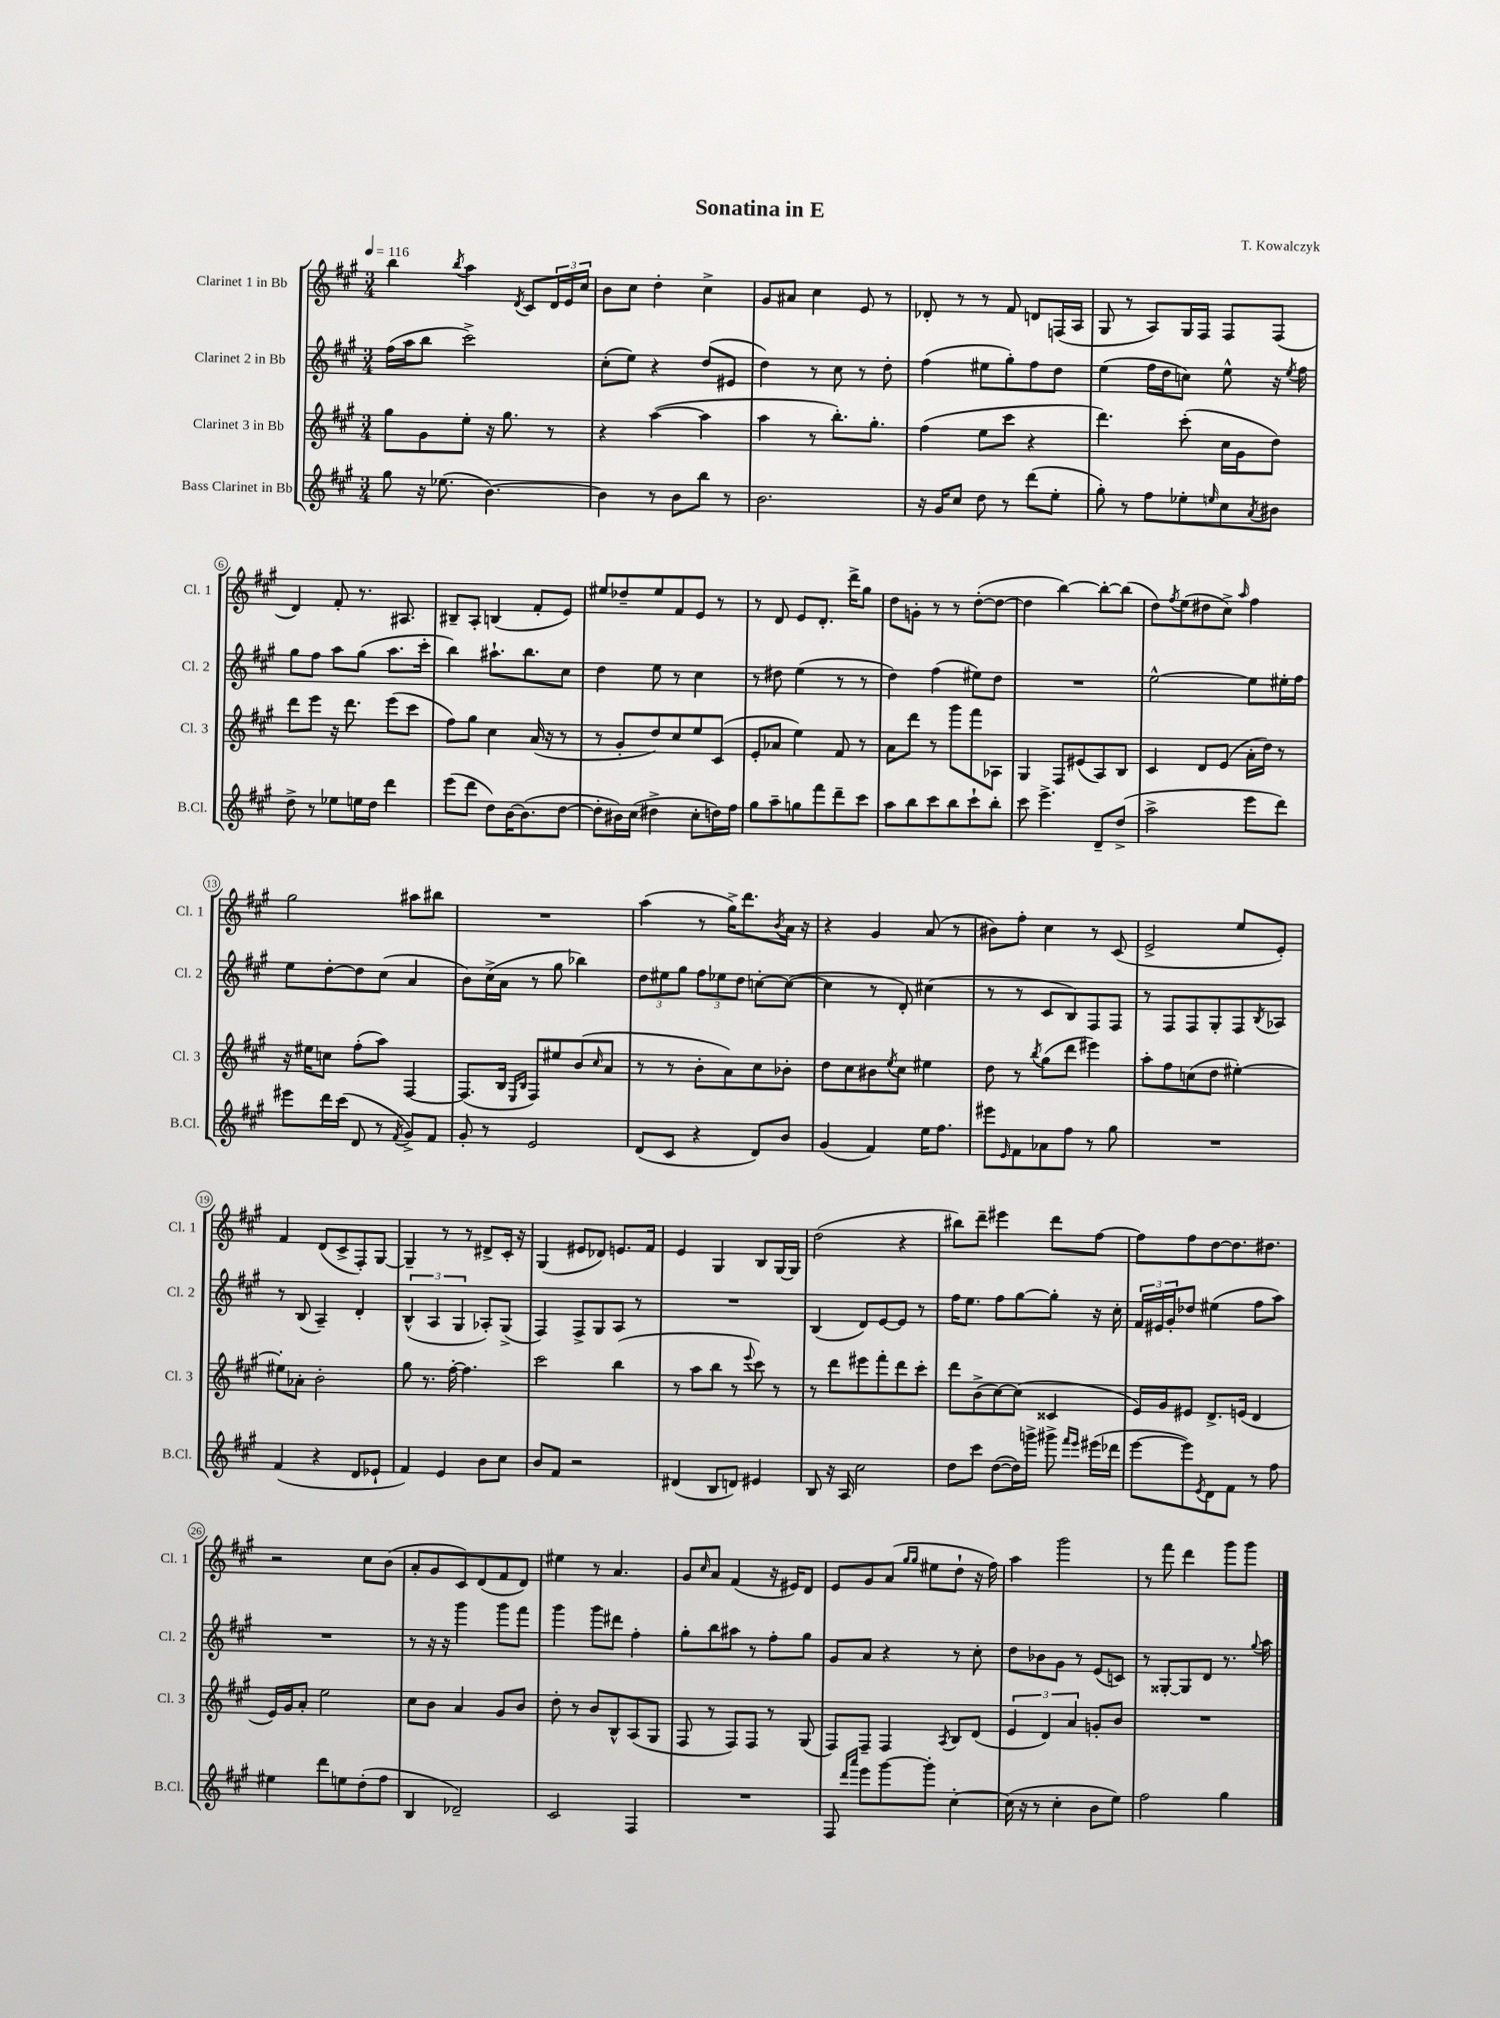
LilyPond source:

\header { title = "Sonatina in E" composer = "T. Kowalczyk" }
<<
\new StaffGroup <<
\new Staff = "s0" \with { instrumentName = "Clarinet 1 in Bb" shortInstrumentName = "Cl. 1" } {
    \clef treble \key a \major \numericTimeSignature \time 3/4 \tempo 4 = 116
    b''4 \acciaccatura { b''8 } a''4 \acciaccatura { d'8 } cis'8 \tuplet 3/2 { d'16 e'16 cis''16 } |
    b'8 cis''8 d''4-. cis''4-> |
    gis'8 ais'8 cis''4 e'8 r8 |
    des'8-. r8 r8 fis'8 d'8 f16( a16 |
    gis8 r8 a8) gis16 fis16 fis8 fis8( |
    d'4) fis'8-. r8. ais8. |
    bis8-- a8-. b4( fis'8-. e'8) |
    eis''8 des''8-- eis''8 fis'8 e'8 r8 |
    r8 d'8 e'8 d'8.-. d'''16-> gis''8 |
    d''8 g'8-. r8 r8 d''8~-.( d''8~ |
    d''4 b''4~) b''8~-. b''8( |
    d''8) \acciaccatura { fis''8 } e''8( dis''8 cis''8->) \grace { a''16 } fis''4 |
    gis''2 ais''8 bis''8 |
    R2. |
    a''4( r8 gis''16->) d'''8. \acciaccatura { b'8 } a'16 r16 |
    r4 gis'4 a'8( r8 |
    bis'8) fis''8-. cis''4 r8 cis'8( |
    e'2-> e''8 e'8-.) |
    fis'4 d'8( cis'8-> fis8-.) gis8~ |
    gis4-- r8 r8 dis'8-> cis'16-. r16 |
    gis4( eis'8 des'8) e'8. fis'16 |
    e'4 gis4 b8 gis16~ gis16 |
    d''2( r4 |
    bis''8) d'''8-- eis'''4 d'''8 fis''8~ |
    fis''8 fis''8 d''8~ d''8. dis''8. |
    r2 cis''8 b'8( |
    a'8-. gis'8 cis'8) d'8( fis'8 d'8) |
    eis''4 r8 a'4. |
    gis'8 \grace { cis''16 } a'8 fis'4( r16 eis'16) d'8 |
    e'8 gis'8 a'8( \grace { gis''16 gis''16 } eis''8 d''8-! r16 fis''16) |
    a''4 gis'''2 |
    r8 fis'''8 d'''4 gis'''8 gis'''8 \bar "|." |
}
\new Staff = "s1" \with { instrumentName = "Clarinet 2 in Bb" shortInstrumentName = "Cl. 2" } {
    \clef treble \key a \major \numericTimeSignature \time 3/4
    fis''16( a''16 b''8 cis'''2->) |
    cis''8-.( e''8) r4 d''8( eis'8 |
    d''4) r8 cis''8 r8 d''8-. |
    fis''4( eis''8 gis''8-.) fis''8 d''8 |
    e''4( fis''16 d''16 c''8) e''8-^ r16 \acciaccatura { e''8 } fis''16 |
    gis''8 fis''8 a''8 gis''8( a''8. cis'''16-. |
    b''4) ais''8.-! b''8. cis''8 |
    d''4 e''8 r8 cis''4 |
    r8 dis''8 e''4( r8 r8 |
    d''4) fis''4( eis''8) d''8 |
    R2. |
    e''2~-^ e''8 eis''16-. fis''16 |
    e''8 d''8~-. d''8 cis''8( a'4 |
    b'8) cis''16->( a'16 r8 gis''8 bes''4) |
    \tuplet 3/2 { d''8 eis''8 gis''8 } \tuplet 3/2 { fis''8 ees''8 d''8 } c''8~-. c''8~( |
    c''4 r8 d'8-.) cis''4( |
    r8 r8 cis'8 b8) fis8 fis8 |
    r8 fis8 fis8 gis8-. fis8 \acciaccatura { b8 } aes8 |
    r8 b8( a4--) d'4-. |
    \tuplet 3/2 { b4-^( a4 gis4 } aes8-.) gis8->( |
    fis4) fis8-> gis8 a8 r8 |
    R2. |
    b4( d'8) e'8~ e'8 r8 |
    fis''16 e''8. fis''8 gis''8~ gis''8-. r16 cis''16-. |
    \tuplet 3/2 { fis'16 eis'16 gis'16-. } des''8 eis''4( fis''8 a''8) |
    R2. |
    r8 r16 r16 gis'''4 gis'''8 fis'''8 |
    gis'''4 gis'''8 dis'''8 fis''4-. |
    gis''8-. b''8 ais''8 r8 fis''8-. gis''8 |
    gis'8 a'8 r4 r8 cis''8-. |
    d''8 bes'8 gis'8 r8 e'8( c'8) |
    r8 gisis8~-. gisis8 d'8 r8. \appoggiatura { gis''8 } a''16 \bar "|." |
}
\new Staff = "s2" \with { instrumentName = "Clarinet 3 in Bb" shortInstrumentName = "Cl. 3" } {
    \clef treble \key a \major \numericTimeSignature \time 3/4
    gis''8 gis'8 e''8-. r16 gis''8. r8 |
    r4 a''4~( a''4 |
    a''4 r8 b''8.-.) gis''8.-. |
    fis''4( e''8 cis'''8 r4 |
    d'''4.) cis'''8-.( cis''16 gis'16 d''8) |
    d'''8 e'''8 r16 d'''8. e'''8( cis'''8 |
    fis''8) gis''8 cis''4 a'16( r16 r8 |
    r8 gis'8-. d''8) cis''8 e''8 cis'8( |
    e'8-. aes'8 e''4) fis'8 r8 |
    a'8 d'''8 r8 gis'''8 fis'''8 aes8 |
    gis4 fis8 eis'8( a8) b8 |
    cis'4 d'8 e'8( a'16-. d''16) r8 |
    r16 eis''16 c''8 fis''8-.( a''8) fis4~ |
    fis8.( b16 \grace { e16 b16 } fis8) eis''8 b'8( \grace { cis''16 } a'8 |
    r8 r8 b'8-. a'8) cis''8 bes'8-. |
    d''8 cis''8 bis'8 \acciaccatura { e''8 } cis''8 eis''4 |
    d''8 r8 \acciaccatura { b''8 } gis''8( d'''8 eis'''4) |
    a''8-. fis''8 c''8( d''8 eis''4~-.) |
    eis''8-. aes'8-. b'2-. |
    gis''8 r8. fis''16~-. fis''4. |
    cis'''2 b''4( |
    r8 a''8 b''8 r8 \appoggiatura { e'''8 } cis'''8) r8 |
    r8 d'''8 eis'''8 fis'''8-. d'''8 cis'''8-. |
    d'''8 b'8->( cis''8~) cis''8( cisis'4 |
    e'16) gis'16 eis'8 d'8.-> e'16( d'4 |
    e'16) gis'16 a'8-. e''2 |
    cis''8 b'8 a'4 gis'8 b'8 |
    d''8-. r8 b'8 b8-^ a8( gis8 |
    fis8 r8 fis8) fis8 r8 gis8( |
    fis8) fis8-- fis4 \acciaccatura { a8 } b8 d'8( |
    \tuplet 3/2 { e'4 d'4) a'4 } g'8-. b'8 |
    R2. \bar "|." |
}
\new Staff = "s3" \with { instrumentName = "Bass Clarinet in Bb" shortInstrumentName = "B.Cl." } {
    \clef treble \key a \major \numericTimeSignature \time 3/4
    gis''8 r16 ees''8.( b'4.~) |
    b'4 r8 b'8 b''8 r8 |
    b'2. |
    r16 gis'16 cis''8 d''8 r8 d'''8( e''8-. |
    gis''8-.) r8 fis''8 ees''8-. \grace { e''16 } cis''8 \acciaccatura { a'8 } bis'8 |
    d''8-> r8 ees''8 e''16 d''16 d'''4 |
    e'''8( d'''8 d''8) b'16~ b'8.( d''8~ |
    d''8-. bis'16) cis''16( dis''4-> cis''8-. d''16) fis''16 |
    gis''8 a''8-- g''8 fis'''8 d'''8-- cis'''8 |
    a''8 b''8 cis'''8 b''8 cis'''8-! b''8-. |
    cis'''8 e'''4.-> d'8-- d''8->( |
    a''2-> e'''8 d'''8) |
    eis'''8 d'''16 cis'''16( d'8 r8 \acciaccatura { fis'8 } gis'8->) fis'8 |
    gis'8-. r8 e'2 |
    d'8( cis'8 r4 d'8) b'8 |
    gis'4( fis'4) e''16 fis''8. |
    eis'''8 \grace { e'16 } fis'8 aes'8 fis''8 r8 gis''8 |
    R2. |
    fis'4( r4 d'8 ees'8-! |
    fis'4) e'4 b'8 cis''8 |
    b'8 fis'8 r2 |
    dis'4( b8 d'8) eis'4 |
    b8 r16 a16 cis''2 |
    d''8 cis'''8 d''8~( d''16) g'''16-> gis'''8-> \grace { fis'''16 e'''16 } eis'''16( des'''16 |
    e'''8~ e'''8) \acciaccatura { e'8 } d'8 fis'8 r8 fis''8 |
    eis''4 d'''8 e''8 d''8-.( fis''8 |
    b4 des'2--) |
    cis'2 fis4 |
    R2. |
    fis8 \grace { d'''16 a'''16 } e'''8 gis'''8~ gis'''8-. cis''4~-. |
    cis''16( r16 r8 cis''4-. b'8 e''8) |
    fis''2 gis''4 \bar "|." |
}
>>
>>
\layout { \context { \Score \override BarNumber.stencil = #(make-stencil-circler 0.1 0.3 ly:text-interface::print) } }
